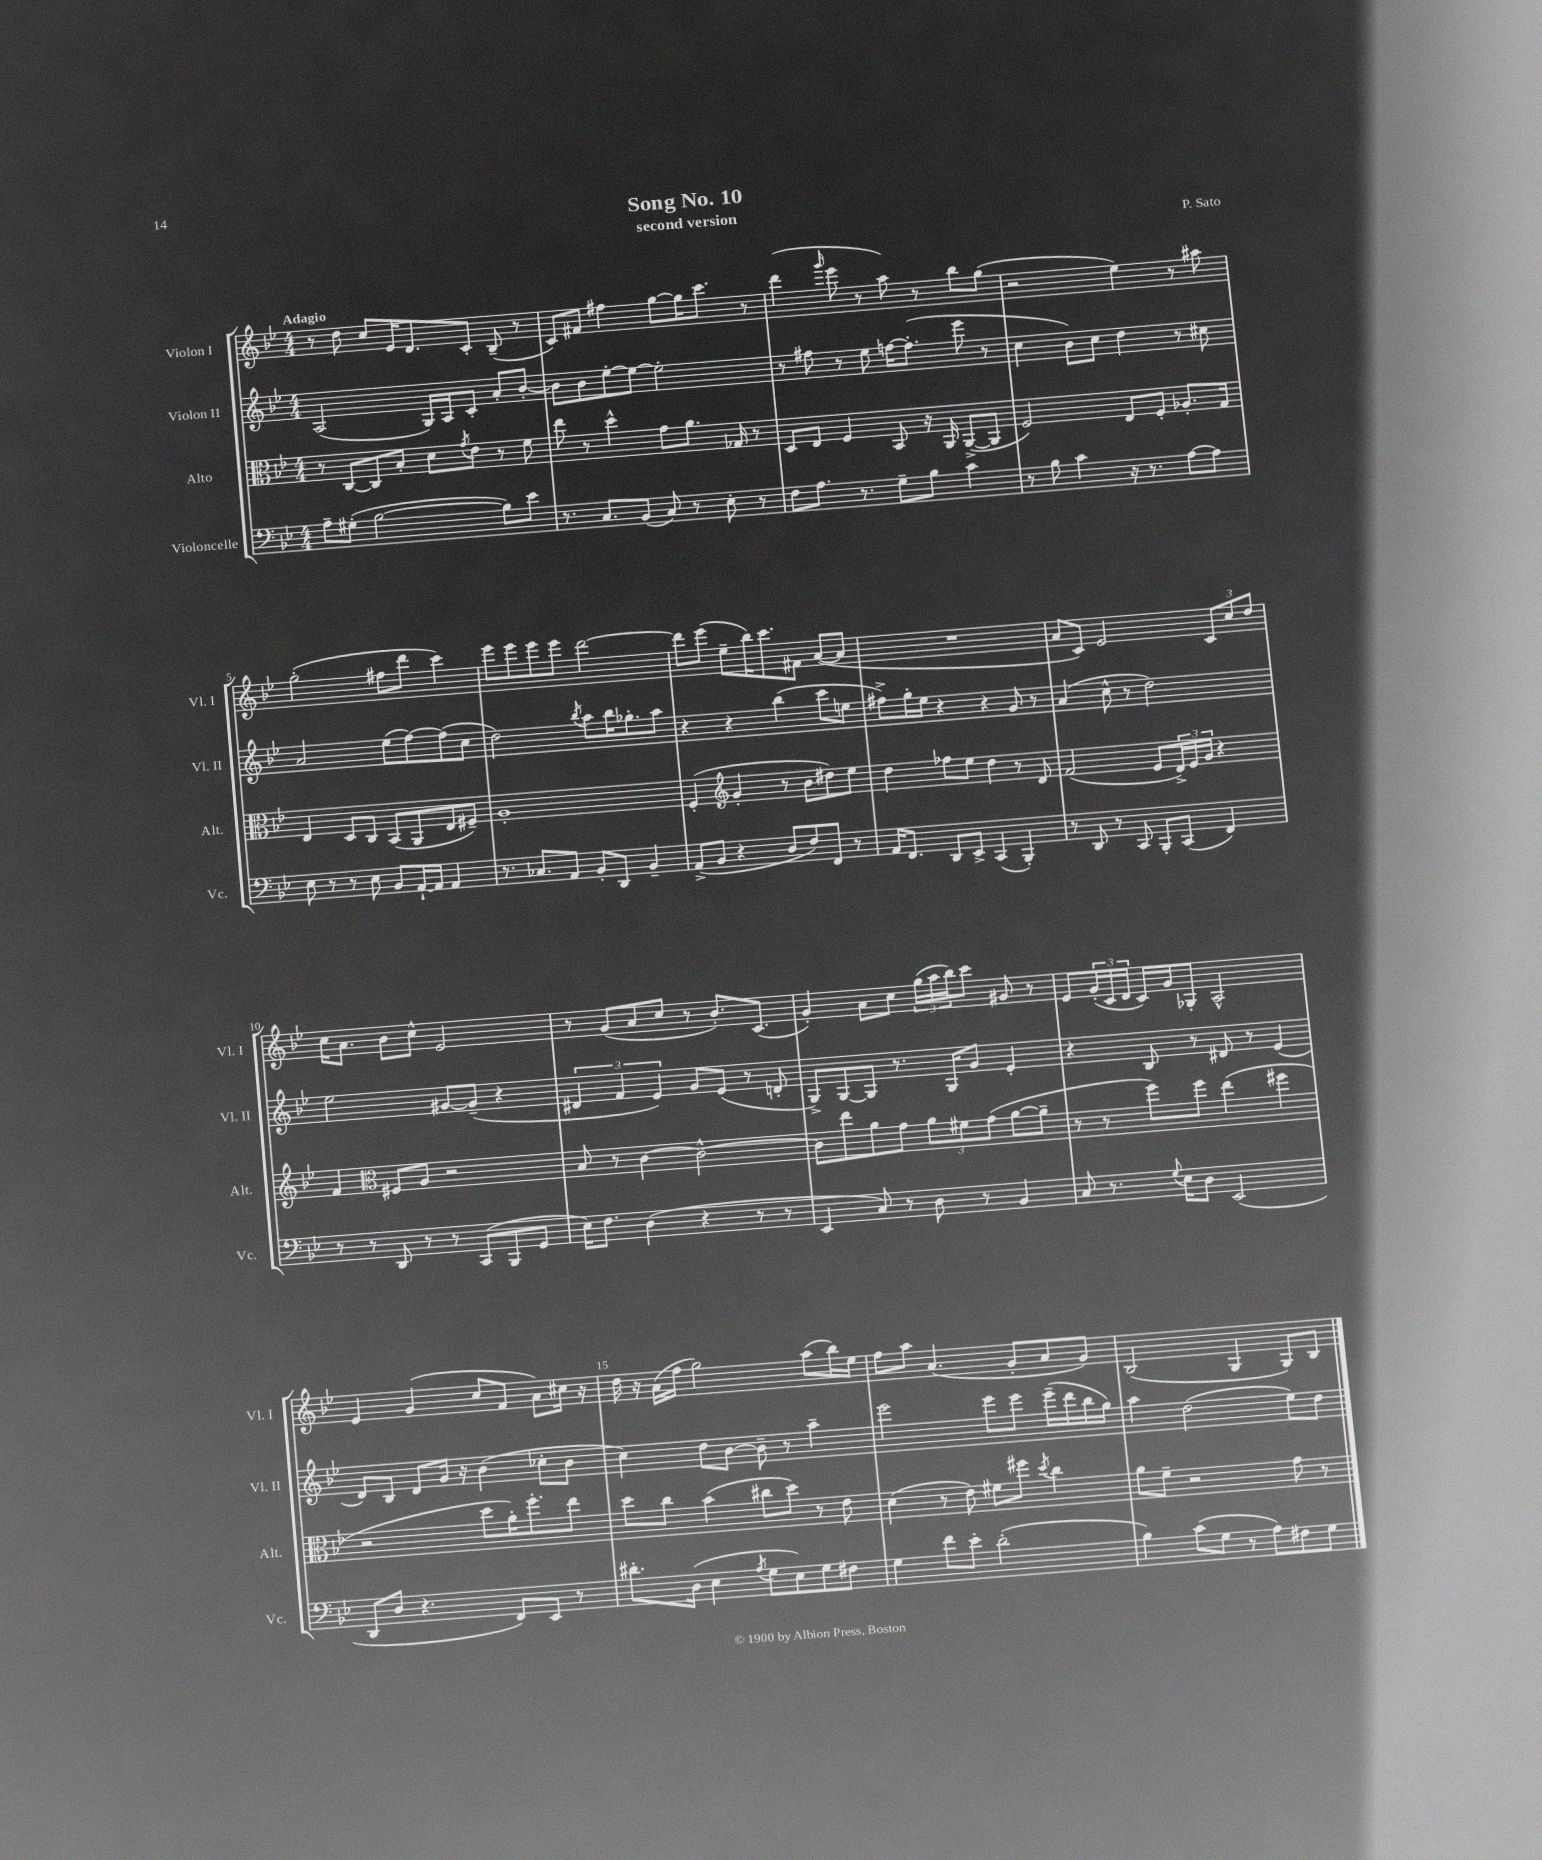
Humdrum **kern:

**kern	**kern	**kern	**kern
*part4	*part3	*part2	*part1
*staff4	*staff3	*staff2	*staff1
*I"Violoncelle	*I"Alto	*I"Violon II	*I"Violon I
*I'Vc.	*I'Alt.	*I'Vl. II	*I'Vl. I
*clefF4	*clefC3	*clefG2	*clefG2
*k[b-e-]	*k[b-e-]	*k[b-e-]	*k[b-e-]
*M4/4	*M4/4	*M4/4	*M4/4
=1	=1	=1	=1
!	!	!	!LO:TX:a:B:t=Adagio
8A~\L	8r	(2A/	8r
(8G#X'\J	[8C/L	.	8dd\
[2B-\	8C/]	.	8cc/L
.	8B-'/J	.	16e-/K
.	.	.	8.d/
.	8d\L	16G/LL)	.
.	.	16A/J	.
.	8qg/	.	.
.	8e-\J	8c'/J	8c'/J
8B-\L])	8r	8a'/L	(8B-~/
8e-\J	8f\	[8b-'/J	8r
=2	=2	=2	=2
8.r	8ee-\	8b-\L]	8c/L)
.	8r	8b-\	8f#X/J
8.C/L	.	.	.
.	4dd^^\	[8ee-'\	4ff#X\
(8BB-/J	.	8ee-\J_	.
8C/)	8g\L	2ee-'\]	[8gg\L
8r	8.a\J	.	16gg\K]
.	.	.	8.ccc\J
8E-'\	.	.	.
.	16G-X/	.	.
8r	8r	.	8r
=3	=3	=3	=3
8F\L	8D/L	8r	(4ddd\
8.A\J	8E-/J	8ff#X\	.
.	.	.	16qqggg/
.	4F/	8r	8eee-\
8.r	.	.	.
.	.	8ee-\	8r
8G~\L	8BB-/	[16ffn\KL	8aa\)
.	.	(8.ff'\J]	.
8B-\J	16r	.	8r
.	16AA/	.	.
4c\	([8AA^/L	8eee-\	8bb-\L
.	8AA/J]	8r	(8gg\J
=4	=4	=4	=4
8r	2F/)	4cc\	2r
8B-\	.	.	.
4c\	.	8b-\L)	.
.	.	8cc\J	.
16r	8E-/L	4dd\	4ee-\)
8.r	.	.	.
.	8F'/J	.	.
[8A\L	8.A-X'/L	8r	8r
8A\J]	.	8cc#X\	8aa#X\
.	16G/Jk	.	.
!!LO:LB:g=z
=5	=5	=5	=5
8E-\	4E-/	2a/	(2gg'\
8r	.	.	.
8r	8D/L	.	.
8E-\	8C/J	.	.
8BB-/L	(8BB-/L	(8ee-\L	8ff#X\L
[16AA`/L	8AA/	[8ff\)	8ddd\J
16AA/JJ]	.	.	.
4AA/	8E-/	(8ff\]	4ccc\)
.	8F#X~/J)	8cc\J	.
=6	=6	=6	=6
8.r	1A'	2dd\)	8eee-\L
.	.	.	8eee-\
8.C-X/L	.	.	.
.	.	.	8eee-\
8AA/J	.	.	8eee-\J
.	.	8qbb-/	.
8BB-'/L	.	8aa\L	[2ddd\
8DD/J	.	16bb-\K	.
.	.	8.gg-X'\	.
4BB-~/	.	.	.
.	.	8aa\J	.
=7	=7	=7	=7
(8AA^/L	(4F'/	4r	8ddd\L]
8BB-/J	.	.	(8eee-\J
*	*clefG2	*	*
4r	4g'/	4r	8ee-~\L
.	.	.	16bb-\K)
.	.	.	8.ccc\
8D/L	8r	(4bb-\	.
8F/)	8b-\L	.	8f#X\J
8FF/J	8dd#X\)	8ccc\L	([8a/L
8r	8ee-\J	8een\J	8a/J]
=8	=8	=8	=8
16AA/KL	4dd\	8ff#X^\L)	1r
8.FF/J	.	.	.
.	.	16gg'\L	.
.	.	16ee-\JJ	.
8DD/L	8ff-X\L	4r	.
8EE-^/J	8ee-\J	.	.
(4CC/	4dd\	4r	.
4BBB-'/)	8r	8g/	.
.	8d/	8r	.
=9	=9	=9	=9
8r	(2f/	(4a/	8a/L
8DD/	.	.	8c/J)
8r	.	8cc^^\	2e-/
8CC/	.	8r	.
8BBB-'/L	8e-/L	2dd\)	.
(8CC/J	24d^/L)	.	.
.	24e-/	.	.
.	24g/JJ	.	.
4FF/)	4r	.	12c/L
.	.	.	12cc/
.	.	.	12dd/J
!!LO:LB:g=z
=10	=10	=10	=10
8r	4f/	2ee-\	16cc\KL
.	.	.	8.a\J
8r	.	.	.
*	*clefC3	*	*
8DD/	8F#X/L	.	8b-\L
8r	8A/J	.	8cc^^\J
8r	2r	[8g#X/L	2e-/
(8CC/L	.	(8g#~/J]	.
8BBB-/	.	4r	.
8GG/J	.	.	.
=11	=11	=11	=11
16E-\KL)	8B-/	6d#X/	8r
8.F\J	.	.	.
.	8r	.	(8g/L
.	.	6f/	.
(4D\	[4c\	.	8a/
.	.	6e-/)	.
.	.	.	8cc/J
4r	2c^^\_	8g/L	8r
.	.	(8e-/J	8.b-'/L)
8r	.	8r	.
.	.	.	(8.c/J
8r	.	8dn'/	.
=12	=12	=12	=12
4EE-/	8c\L]	8G^/L)	4g'/)
.	8ee-\	[8G/	.
8C/)	8a\	8G/J]	8a\L
8r	8g\J	8.r	8cc\J
8D\	12a\L	.	(24gg\LL
.	.	.	24aa\
.	.	16G/KL	.
.	12f#X\	.	24bb-\J)
8r	.	8g/J	8ccc\J
.	(12g\J	.	.
4BB-/	[8a\L	4e-'/	8g#X/
.	8a~\J]	.	8r
=13	=13	=13	=13
8C/	8r	4r	8e-/L
8.r	8r	.	(24g'/L
.	.	.	24c/
.	.	.	24d/JJ
.	8ff\L)	8B-/	16c/LL)
8qqG/	.	.	.
16E-\KL	.	.	16g/J
8D\J	8ff\J	8r	8G-X'/J
(2EE-/	(4ee-\	8d#X/	2A^^/
.	.	8r	.
.	4ff#X\	(4e-/	.
!!LO:LB:g=z
=14	=14	=14	=14
8DD/L	2r	8d/L)	4e-/
8D/J	.	8B-/J	.
4.r	.	8d/L	(4g/
.	.	16g/Jk	.
.	.	16r	.
.	8dd\L	(4b-\	8cc/L
8FF/L)	16a'\K)	.	8f/J
.	8.ff'\	.	.
8EE-/J	.	8cc-X'\L	8a\L)
8r	8ee-\J	8b-\J	16cc#X\Jk
.	.	.	16r
=15	=15	=15	=15
8.d#X'\L	8dd\L	4cc\)	16dd\
.	.	.	16r
.	8cc\J	.	(16a\LL
(16D\Jk	.	.	16ff\JJ
4E-\	(4b-\	8dd\L	2gg\)
.	.	[8b-\J	.
8qA/	.	.	.
8G\L	8cc#X\L	8b-~\]	.
8E-\)	8dd\J)	8r	.
8G\	8r	4aa~\	(8aa\L
8F#X\J	8e-\	.	16bb-\L)
.	.	.	16ee-\JJ
=16	=16	=16	=16
4G\	(4d\	2eee-\	8ff\L
.	.	.	8aa\J
8f\L	8r	.	(4.a/
8e-'\J	8e-\)	.	.
(2d'\	8f#X\L	8eee-\L	.
.	8ff#X\J	8eee-\J	8g'/L
.	8qdd/	.	.
.	4cc\	(16eee-~\LL	8a/
.	.	16ddd\	.
.	.	16bb-\	8g/J)
.	.	16gg\JJ)	.
=17	=17	=17	=17
4B-\)	8a\L	4aa\	(2B-/
.	8f~\J	.	.
(8c\L	2r	(2dd\	.
8G\J	.	.	.
8r	.	.	4G/
8A\L)	.	.	.
8F#X\	8g\	8ee-\L)	8G/L)
8G\J	8r	8dd\J	8B-/J
==	==	==	==
*-	*-	*-	*-
